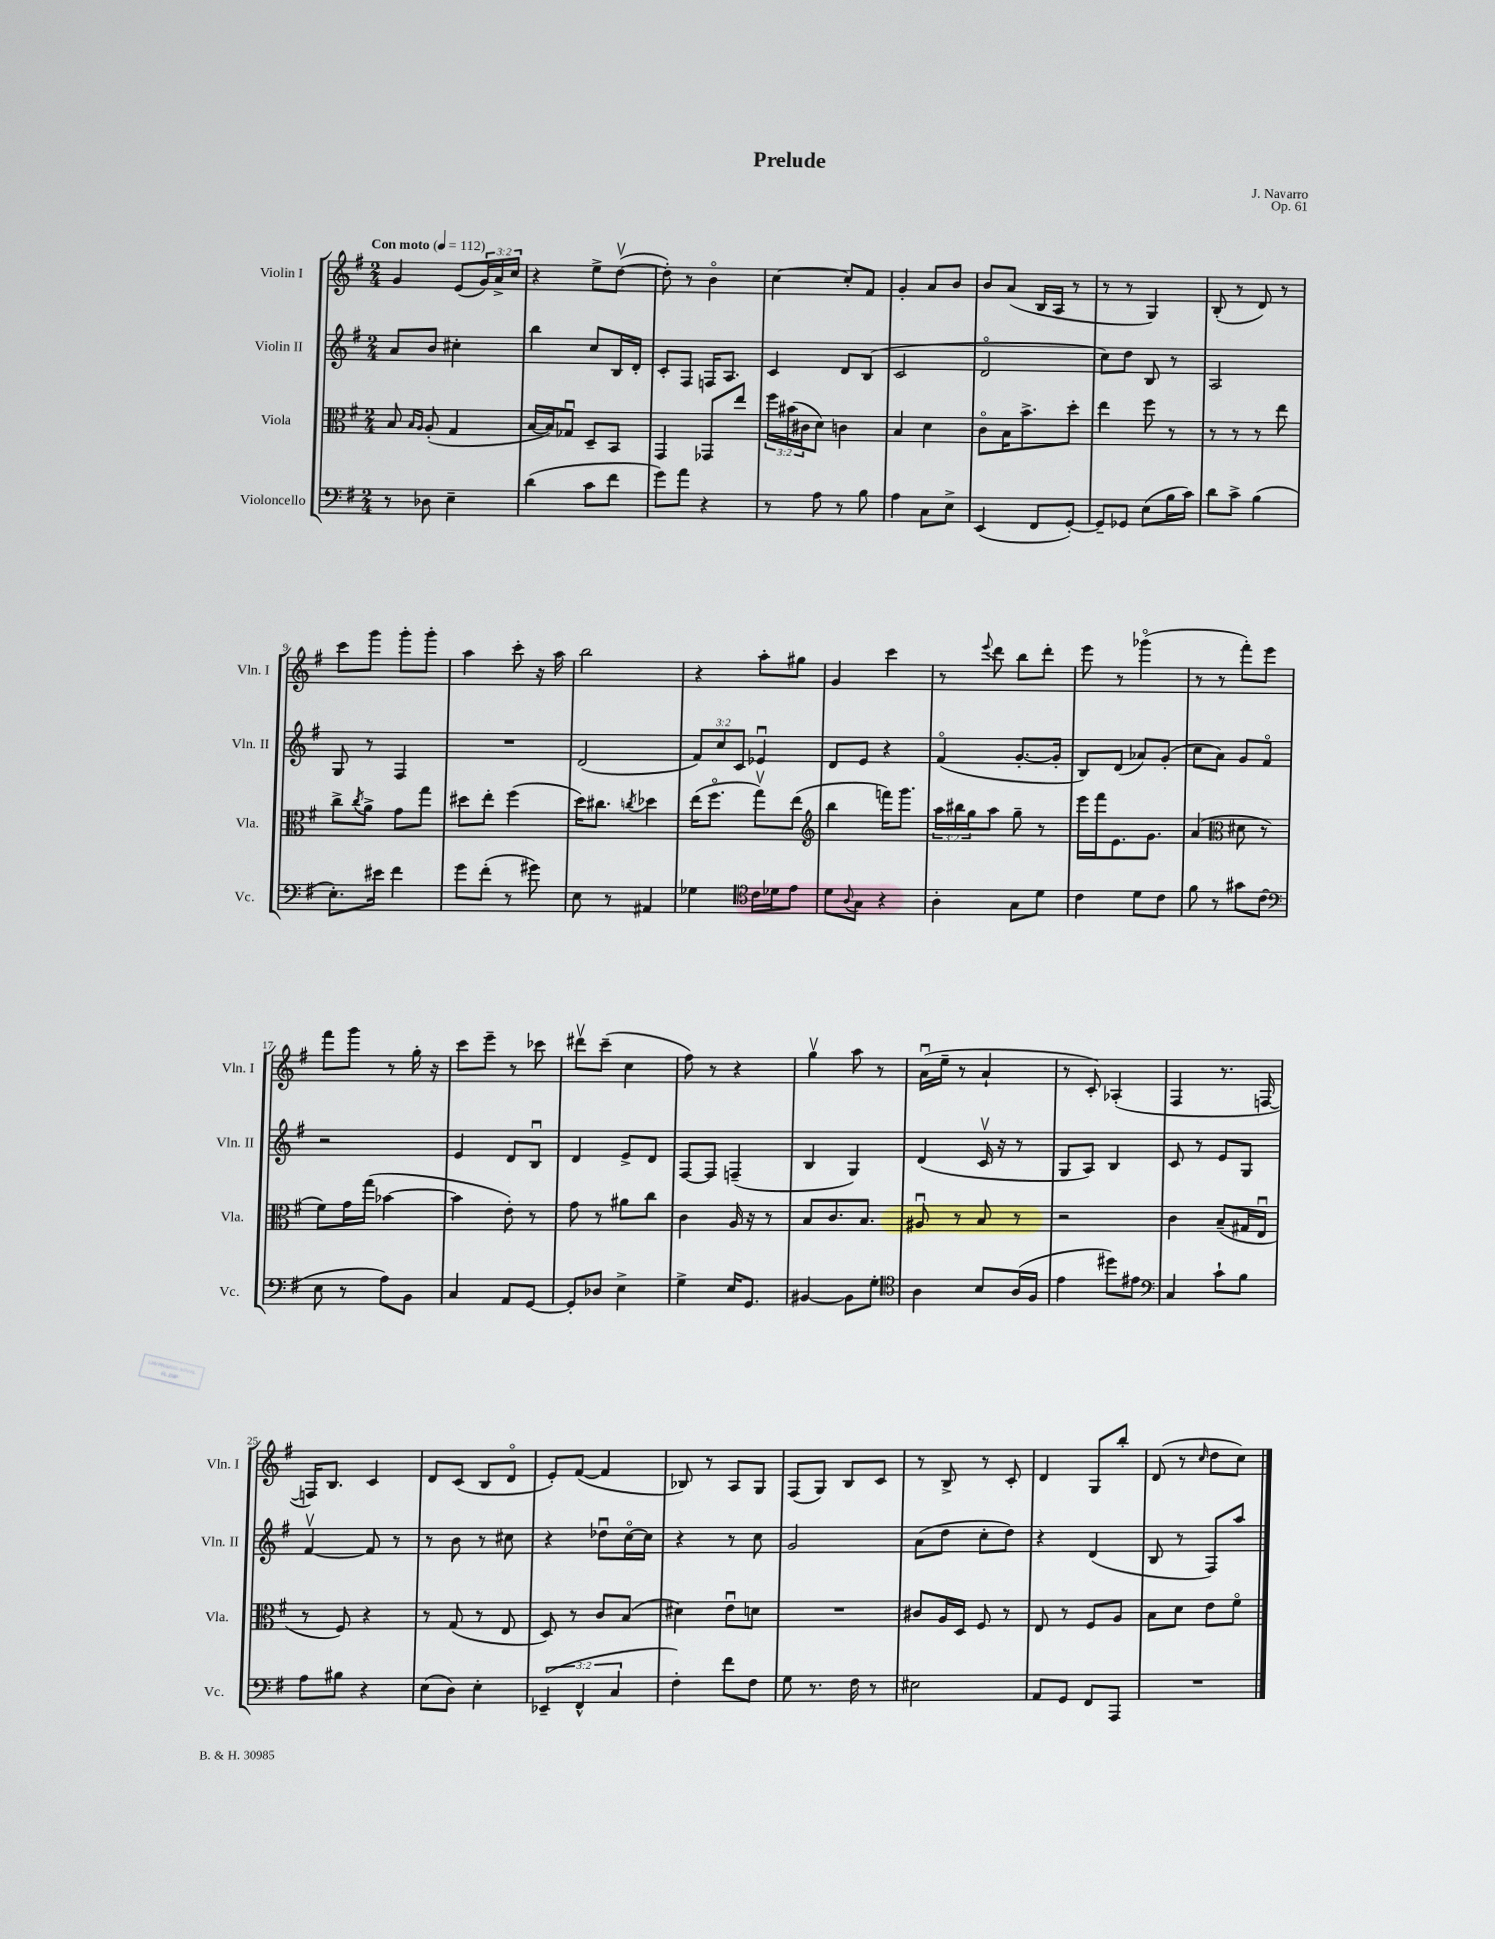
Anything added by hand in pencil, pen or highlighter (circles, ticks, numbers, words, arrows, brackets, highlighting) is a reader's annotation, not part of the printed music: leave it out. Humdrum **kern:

**kern	**kern	**kern	**kern
*staff4	*staff3	*staff2	*staff1
*clefF4	*clefC3	*clefG2	*clefG2
*k[f#]	*k[f#]	*k[f#]	*k[f#]
*M2/4	*M2/4	*M2/4	*M2/4
*MM112	*MM112	*MM112	*MM112
8r	8B	8a	4g
.	16qqB	.	.
.	16qqA	.	.
8D-	(8A'	8b	.
4E~	4G	4cc#'	(8e
.	.	.	24g)
.	.	.	24a^
.	.	.	24cc
=	=	=	=
(4d	[16B	4bb	4r
.	16B])	.	.
.	8G-u	.	.
8c	8D~	8cc	8ee^
8f#	8BB	16B	([8ddv
.	.	16d'	.
=	=	=	=
8g)	4GG	8c'	8dd'])
8a	.	8F#	8r
4r	8GG-	16F	4bo
.	.	8.A	.
.	8ee	.	.
=	=	=	=
8r	24ff#	4c	[4cc
.	(24b#	.	.
.	24c#	.	.
8A	8d)	.	.
8r	4c	8d	8cc']
8B	.	(8B	8f#
=	=	=	=
4A	4B	2c	4g'
8C	4d	.	8a
8E^	.	.	8b
=	=	=	=
(4EE	8co	2do	8b
.	16B	.	(8a
.	8.b^	.	.
8FF#	.	.	16B
.	.	.	16A
[8GG')	8dd'	.	8r
=	=	=	=
8GG~]	4ee	8cc)	8r
8GG-	.	8dd	8r
(8E	8ff#	8B	4G)
16B	8r	8r	.
16c)	.	.	.
=	=	=	=
8d	8r	2A	(8B'
8c^	8r	.	8r
(4B	8r	.	8d)
.	8ee	.	8r
=	=	=	=
8.E')	8cc^	8G	8ccc
.	8qcc	.	.
.	8a^	8r	8ggg
16e#	.	.	.
4f#	8g	4F#	8ggg'
.	8gg	.	8ggg'
=	=	=	=
8g	8dd#	2r	4aa
(8f#'	8ee'	.	.
8r	(4ff#	.	8ccc'
8g#)	.	.	16r
.	.	.	16aa
=	=	=	=
8E	16dd)	(2d	2bb
.	8.cc#	.	.
8r	.	.	.
.	8qcc	.	.
4AA#	4dd-	.	.
=	=	=	=
4G-	(16ee	12f#)	4r
.	8.ff#o	.	.
.	.	12cc	.
.	.	12c	.
*clefC4	*	*	*
16c	8ggv)	4e-u	8aa'
16d-	.	.	.
8e	(8ee	.	8gg#
=	=	=	=
*	*clefG2	*	*
8d	4bb	8d	4g
8qqA	.	.	.
8G	.	8e	.
4r	16fff)	4r	4ccc
.	8.ggg	.	.
=	=	=	=
4A'	24aa	(4f#o	8r
.	24bb#	.	.
.	24gg	.	.
.	.	.	8qqeee
.	8aa	.	8ddd
8G	8gg~	[8.g'	8bb
8d	8r	.	8ddd'
.	.	16g']	.
=	=	=	=
4c	16eee	8B)	8eee
.	16fff#	.	.
.	8.e	(8d	8r
8d	.	8a-)	(4ggg-o
.	8.g	.	.
8c	.	(8g'	.
=	=	=	=
8f#	(4a	8cc	8r
8r	.	8a)	8r
*	*clefC3	*	*
8g#	8d#	8g	8fff#')
(8c	8r	8f#o	8eee
=	=	=	=
*clefF4	*	*	*
8E	8f#)	2r	8fff#
8r	16g	.	8ggg
.	(16gg	.	.
8A)	[4b-	.	8r
8BB	.	.	16gg'
.	.	.	16r
=	=	=	=
4C	4b-]	4e	8ccc
.	.	.	8eee~
8AA	8e')	8d	8r
[8GG	8r	8Bu	8ccc-
=	=	=	=
8GG']	8g	4d	8ddd#v
8D-	8r	.	(8ccc~
4E^	8a#	8e^	4cc
.	8cc	8d	.
=	=	=	=
4G^	4c	[8F#	8ff#)
.	.	8F#]	8r
16E	16A	(4F~	4r
8.GG	16r	.	.
.	8r	.	.
=	=	=	=
[4BB#	8B	4B	4ggv
.	8.c	.	.
8BB#]	.	4G)	8aa
.	8.B	.	.
8G'	.	.	8r
=	=	=	=
*clefC4	*	*	*
4A	8A#u	(4d	(16au
.	.	.	16ee~
.	8r	.	8r
8B	8B	16cv	4a`
.	.	16r	.
(16A	8r	8r	.
16F#	.	.	.
=	=	=	=
4e	2r	8G	8r
.	.	8A)	8c')
8dd#)	.	4B	(4A-'
8e#	.	.	.
=	=	=	=
*clefF4	*	*	*
4C	4c	8c	4F#
.	.	8r	.
8c`	(8B~	8e	8.r
8B	16G#	8G	.
.	16Eu	.	[16F
=	=	=	=
8A	8r	[4f#v	16F])
.	.	.	8.B
8B#	8F#)	.	.
4r	4r	8f#]	4c
.	.	8r	.
=	=	=	=
(8E	8r	8r	8d
8D)	(8G	8b	(8c
4E'	8r	8r	8B
.	8E	8cc#	8do
=	=	=	=
(6EE-~	8D)	4r	8e')
.	8r	.	([8f#
6FF#^^	.	.	.
.	8c	8dd-u	4f#]
6C	.	.	.
.	(8B	[16cco	.
.	.	16cc]	.
=	=	=	=
4F#')	4d#)	4r	8B-)
.	.	.	8r
8f#	8eu	8r	8A
8F#	8d	8cc	8G
=	=	=	=
8G	2r	2g	(8F#
8.r	.	.	8G)
.	.	.	8B
16F#	.	.	.
8r	.	.	8c
=	=	=	=
2E#	8c#	(8a	8r
.	16A	8dd	8B^
.	16D	.	.
.	8F#	8cc'	8r
.	8r	8dd)	8c'
=	=	=	=
8AA	8E	4r	4d
8GG	8r	.	.
8FF#	8F#	(4d	8G
8AAA	8A	.	8bb'
=	=	=	=
2r	8B	8B	(8d
.	8d	8r	8r
.	.	.	16qqcc
.	8e	8F#)	8dd
.	8f#o	8aa	8cc)
==	==	==	==
*-	*-	*-	*-
